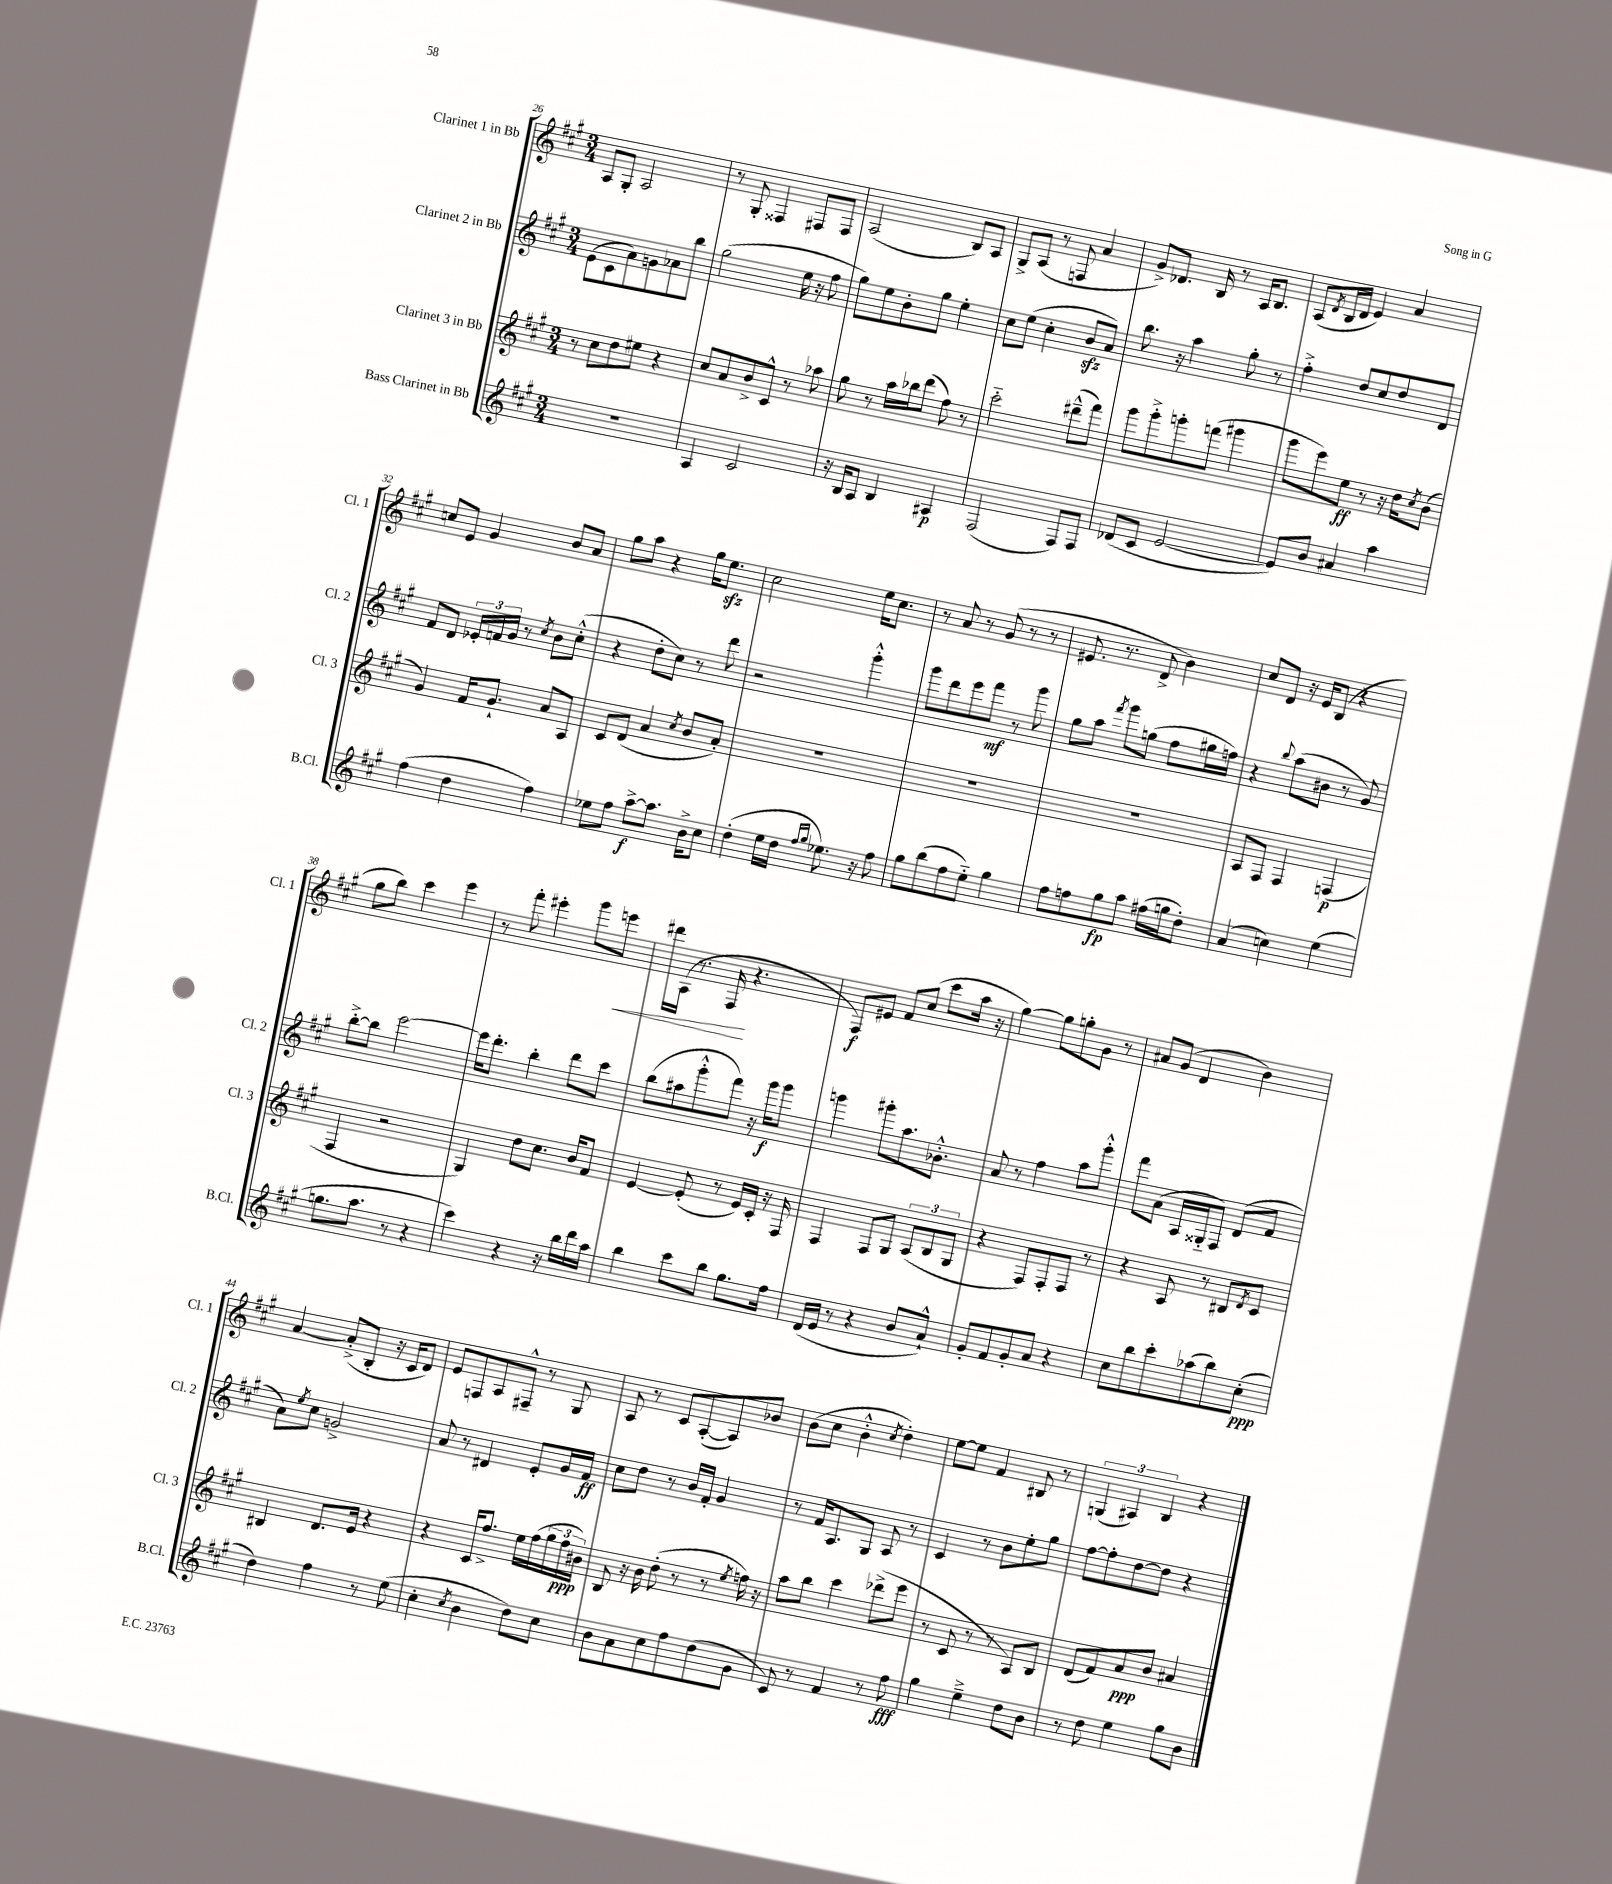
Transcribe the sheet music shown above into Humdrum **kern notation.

**kern	**dynam	**kern	**dynam	**kern	**dynam	**kern	**dynam
*part4	*part4	*part3	*part3	*part2	*part2	*part1	*part1
*staff4	*staff4	*staff3	*staff3	*staff2	*staff2	*staff1	*staff1
*I"Bass Clarinet in Bb	*	*I"Clarinet 3 in Bb	*	*I"Clarinet 2 in Bb	*	*I"Clarinet 1 in Bb	*
*I'B.Cl.	*	*I'Cl. 3	*	*I'Cl. 2	*	*I'Cl. 1	*
*clefG2	*	*clefG2	*	*clefG2	*	*clefG2	*
*k[f#c#g#]	*	*k[f#c#g#]	*	*k[f#c#g#]	*	*k[f#c#g#]	*
*M3/4	*	*M3/4	*	*M3/4	*	*M3/4	*
=26	=26	=26	=26	=26	=26	=26	=26
2.r	.	8r	.	(8e\L	.	8A/L	.
.	.	8cc#\L	.	8c#\	.	8G#'/J	.
.	.	8dd\	.	8a\)	.	2A/	.
.	.	8ee#X\J	.	8gn\	.	.	.
.	.	4r	.	8a-X\	.	.	.
.	.	.	.	8bb\J	.	.	.
=27	=27	=27	=27	=27	=27	=27	=27
4A/	.	8cc#/L	.	(2gg#\	.	8r	.
.	.	8a/	.	.	.	8G#'/	.
2c#/	.	8b^/	.	.	.	4F##X/	.
.	.	8c#^^/J	.	.	.	.	.
.	.	8r	.	16ee\	.	8F#X/L	.
.	.	.	.	16r	.	.	.
.	.	8aa-X\	.	8ff#\	.	8F#/J	.
=28	=28	=28	=28	=28	=28	=28	=28
16r	.	8gg#\	.	8gg#\L)	.	(2A/	.
16B/KL	.	.	.	.	.	.	.
8A/J	.	8r	.	8ee\	.	.	.
4B/	.	16aa\LL	.	8b'\	.	.	.
.	.	16bb-X\J	.	.	.	.	.
.	.	(8ddd\J	.	8gg#\J	.	.	.
4A#X/	p	8ff#\)	.	4ee'\	.	8B/L)	.
.	.	8r	.	.	.	8A/J	.
=29	=29	=29	=29	=29	=29	=29	=29
(2F#/	.	2ccc#\	.	8cc#\L	.	8G#^/L	.
.	.	.	.	(8ee\J	.	(8A/J	.
.	.	.	.	4cc#'\	.	8r	.
.	.	.	.	.	.	8Fn/	.
8F#/L)	.	(8ddd#X~^^\L	.	8bzz/L	.	4a/	.
8F#/J	.	8fff#\J)	.	8a/J)	.	.	.
=30	=30	=30	=30	=30	=30	=30	=30
(8d-X/L	.	8ggg#\L	.	8.bb\	.	8g#^/L)	.
8c#/J	.	8ggg#'^\	.	.	.	8.d-X/J	.
.	.	.	.	16r	.	.	.
[2e/	.	8gggn'\	.	4aa\	.	.	.
.	.	.	.	.	.	16B/	.
.	.	(8fffn\J	.	.	.	8r	.
.	.	4ggg#X\	.	8gg#'\	.	16A/KL	.
.	.	.	.	.	.	8.B/J	.
.	.	.	.	8r	.	.	.
=31	=31	=31	=31	=31	=31	=31	=31
8e/L])	.	8ggg#\L	.	4ff#'^\	.	(8A/L	.
.	.	.	.	.	.	8qd/	.
8b/J	.	8eee\)	.	.	.	16B/L	.
.	.	.	.	.	.	16d/JJ	.
4a#X/	.	8ee\J	ff	8dd/L	.	4e/)	.
.	.	8r	.	8cc#/	.	.	.
4aa\	.	16r	.	8dd/	.	4a/	.
.	.	16dd\KL	.	.	.	.	.
.	.	8qcc#/	.	.	.	.	.
.	.	(8b\J	.	8d/J	.	.	.
!!LO:LB:g=z
=32	=32	=32	=32	=32	=32	=32	=32
(4ff#\	.	4g#/)	.	8f#/L	.	8ccn/L	.
.	.	.	.	8d/J	.	8e/J	.
4dd\	.	16f#/KL	.	24e-X'/LL	.	4g#/	.
.	.	.	.	24fn/	.	.	.
.	.	8.g#`/J	.	.	.	.	.
.	.	.	.	24g#/JJ	.	.	.
.	.	.	.	8r	.	.	.
.	.	.	.	8qcc#/	.	.	.
4ff#\)	.	8a/L	.	8b\L	.	8b/L	.
.	.	8A/J	.	(8cc#'^^\J	.	8a/J	.
=33	=33	=33	=33	=33	=33	=33	=33
8ee-X\L	.	8c#/L	.	4r	.	8gg#\L	.
8ff#\J	.	(8d/J	.	.	.	8aa\J	.
[8aa^\L	f	4a/	.	8dd'\L	.	4r	.
8.aa\J]	.	.	.	8cc#\J)	.	.	.
.	.	8qcc#/	.	.	.	.	.
.	.	8b/L	.	8r	.	16gg#\KL	.
16b^\KL	.	.	.	.	.	8.eezz\J	.
8cc#\J	.	8a'/J)	.	8ddd\	.	.	.
=34	=34	=34	=34	=34	=34	=34	=34
(4dd'\	.	2.r	.	2r	.	2cc#\	.
16ee\LL	.	.	.	.	.	.	.
16dd\JJ	.	.	.	.	.	.	.
16qqff#/LL	.	.	.	.	.	.	.
16qqgg#/JJ	.	.	.	.	.	.	.
8.ee-X\)	.	.	.	.	.	.	.
.	.	.	.	4ggg#'^^\	.	16ee\KL	.
16r	.	.	.	.	.	8.cc#\J	.
8ff#\	.	.	.	.	.	.	.
=35	=35	=35	=35	=35	=35	=35	=35
8gg#\L	.	2.r	.	8ggg#\L	.	8r	.
(8bb\	.	.	.	8ddd\	.	8a/	.
8ff#\	.	.	.	8eee\	.	8r	.
8ee\J)	.	.	.	8fff#\J	mf	(8g#/	.
4gg#\	.	.	.	8r	.	8r	.
.	.	.	.	8ggg#\	.	8r	.
=36	=36	=36	=36	=36	=36	=36	=36
8ff#\L	.	2.r	.	8gg#\L	.	8.e#X/	.
8ffn\	.	.	.	8aa\J	.	.	.
.	.	.	.	.	.	8.r	.
.	.	.	.	8qfff#/	.	.	.
8gg#\	fp	.	.	8ggg#\L	.	.	.
8aa\J	.	.	.	(8ggn\J	.	8d^/	.
(16ff#X\LL	.	.	.	8ff#\L	.	4b\)	.
16ggn\J	.	.	.	.	.	.	.
8dd'\J)	.	.	.	16gg#X\L	.	.	.
.	.	.	.	16ffn\JJ)	.	.	.
=37	=37	=37	=37	=37	=37	=37	=37
(4a/	.	8A/L	.	4r	.	8cc#/L	.
.	.	8F#/J	.	.	.	8d/J	.
.	.	.	.	8qqbb/	.	.	.
4ccn\)	.	4F#/	.	(8aa\L	.	16r	.
.	.	.	.	.	.	16e/KL	.
.	.	.	.	8b#X\J	.	(8B/J	.
(4ee\	.	(4Fn/	p	8r	.	4r	.
.	.	.	.	8g#/)	.	.	.
!!LO:LB:g=z
=38	=38	=38	=38	=38	=38	=38	=38
8.ggn\L	.	4F#/	.	[8bb'^\L	.	8gg#\L	.
.	.	.	.	8bb\J]	.	8bb\J)	.
8.aa\J	.	.	.	.	.	.	.
.	.	2r	.	[2eee\	.	4ccc#\	.
8r	.	.	.	.	.	.	.
4r	.	.	.	.	.	4eee\	.
=39	=39	=39	=39	=39	=39	=39	=39
4ccc#\)	.	4G#/)	.	16eee\KL]	.	8r	.
.	.	.	.	8.ddd'\J	.	.	.
.	.	.	.	.	.	8fff#'\	.
4r	.	8dd\L	.	4bb'\	.	4eee#X'\	.
.	.	8.cc#\J	.	.	.	.	.
16r	.	.	.	8ddd\L	.	8ggg#\L	.
16bb\LL	.	16b/KL	.	.	.	.	.
!	!	!	!	!	!	!	!LO:HP:b
16ddd\	.	8f#/J	.	8ccc#\J	.	8eeen\J	<
16aa\JJ	.	.	.	.	.	.	.
=40	=40	=40	=40	=40	=40	=40	=40
4bb\	.	[4e/	.	(8bb\L	.	16ddd#X\LL	.
.	.	.	.	.	.	(16A\JJ	.
.	.	.	.	8aa#X\	.	8.r	.
8ccc#\L	.	(8e'/]	.	8ggg#'^^\	.	.	.
.	.	.	.	.	.	16F#/	.
8bb\J	.	8r	.	8fff#\J)	.	4.r	[
8.gg#\L	.	16e/LL)	.	16r	.	.	.
.	.	16c#'/JJ	.	16ggg#\KL	f	.	.
.	.	16r	.	8ggg#\J	.	.	.
16ff#\Jk	.	16F#/	.	.	.	.	.
=41	=41	=41	=41	=41	=41	=41	=41
(16d/LL	.	4F#/	.	4gggn\	.	8F#/L)	f
16e/JJ	.	.	.	.	.	.	.
8r	.	.	.	.	.	8e#X/J	.
4r	.	8F#/L	.	8ggg#X'\L	.	8f#/L	.
.	.	8G#/J	.	8.aa\	.	(8cc#/J	.
8b/L	.	(12A/L	.	.	.	8ccc#\L	.
.	.	.	.	8.b-X'^^\J	.	.	.
.	.	12B/	.	.	.	.	.
8a`^^/J)	.	.	.	.	.	16aa\Jk	.
.	.	12G#/J	.	.	.	.	.
.	.	.	.	.	.	16r	.
=42	=42	=42	=42	=42	=42	=42	=42
8g#'/L	.	4r	.	8a/	.	[4gg#\)	.
8f#/	.	.	.	8r	.	.	.
8g#'/	.	8F#/L)	.	4ff#\	.	8gg#\L]	.
8a/J	.	8F#'/	.	.	.	8ggn'\	.
4r	.	8F#/J	.	8aa\L	.	8g#\J	.
.	.	8r	.	8ggg#'^^\J	.	8r	.
=43	=43	=43	=43	=43	=43	=43	=43
8cc#\L	.	4r	.	8fff#\L	.	8a#X/L	.
8bb\	.	.	.	(8a\J	.	(8g#/J	.
8ccc#'\	.	8A/	.	16A/LL	.	4d/	.
.	.	.	.	16G##X/J	.	.	.
(8aa-X\	.	8r	.	8F#/J)	.	.	.
8bb\)	.	8B#X/L	.	(8d/L	.	4b\)	.
.	.	8qd/	.	.	.	.	.
(8cc#'\J	ppp	8c#/J	.	8f#/J	.	.	.
!!LO:LB:g=z
=44	=44	=44	=44	=44	=44	=44	=44
4dd\)	.	4B#X/	.	8a\L)	.	[4a/	.
.	.	.	.	8qee/	.	.	.
.	.	.	.	8cc#\J	.	.	.
4ff#\	.	8.d/L	.	2gn^/	.	(8a'^/L]	.
.	.	.	.	.	.	8B'/J	.
.	.	16e/Jk	.	.	.	.	.
8r	.	4r	.	.	.	16r	.
.	.	.	.	.	.	16c#/KL	.
(8ee\	.	.	.	.	.	8d/J)	.
=45	=45	=45	=45	=45	=45	=45	=45
4cc#'\	.	4r	.	8a/	.	8e/L	.
.	.	.	.	8r	.	8Fn/	.
8qcc#/	.	.	.	.	.	.	.
4b\	.	16c#/KL	.	4d#X/	.	8A/	.
.	.	8.ff#^/J	.	.	.	.	.
.	.	.	.	.	.	8F#X~^^/J	.
8dd\L)	.	16ee\LL	.	8e'/L	.	8r	.
.	.	(16ff#\	.	.	.	.	.
8cc#\J	.	24gg#\	.	16g#/L	.	8G#/	.
.	.	24ff#\	ppp	.	.	.	.
.	.	.	.	16f#/JJ	ff	.	.
.	.	24b#X\JJ)	.	.	.	.	.
=46	=46	=46	=46	=46	=46	=46	=46
8b\L	.	8B/	.	8cc#\L	.	8A/	.
8a\	.	16r	.	8dd\J	.	8r	.
.	.	16b\	.	.	.	.	.
8cc#\	.	(8dd'\	.	8r	.	8c#/L	.
8ff#\	.	8r	.	16b/LL	.	([8A'/	.
.	.	.	.	16f#'/JJ	.	.	.
(8dd\	.	8r	.	4g#/	.	8A/])	.
.	.	8qee/	.	.	.	.	.
8g#\J	.	16ffn\)	.	.	.	8b-X/J	.
.	.	16r	.	.	.	.	.
=47	=47	=47	=47	=47	=47	=47	=47
8c#/)	.	8aa\L	.	8r	.	(8b\L	.
8r	.	8bb\J	.	16f#/KL	.	8cc#\J	.
.	.	.	.	8.A/	.	.	.
4f#/	.	4ccc#\	.	.	.	4b'^^\	.
.	.	.	.	8G#/J	.	.	.
.	.	.	.	.	.	8qcc#/	.
8r	.	(8ddd-X^\L	.	8A/	.	4dd'\)	.
8ff#\	fff	8eee\J	.	8r	.	.	.
=48	=48	=48	=48	=48	=48	=48	=48
4gg#\	.	8r	.	4c#/	.	[8ee\L	.
.	.	8c#/	.	.	.	8ee\J]	.
4ee~^\	.	8r	.	8r	.	4f#/	.
.	.	8r	.	8b\L	.	.	.
8dd\L	.	8A/L)	.	8ee'\	.	8B#X/	.
8b\J	.	8B/J	.	8gg#\J	.	8r	.
=49	=49	=49	=49	=49	=49	=49	=49
8r	.	(8d/L	.	[8ff#\L	.	(6Gn/	.
8dd\	.	8f#/)	.	8ff#'\]	.	.	.
.	.	.	.	.	.	6A#X/)	.
4ee\	.	8a/	ppp	[8dd\	.	.	.
.	.	.	.	.	.	6B/	.
.	.	8b/J	.	8dd\J]	.	.	.
8gg#\L	.	4a#X/	.	4r	.	4r	.
8b\J	.	.	.	.	.	.	.
==	==	==	==	==	==	==	==
*-	*-	*-	*-	*-	*-	*-	*-
